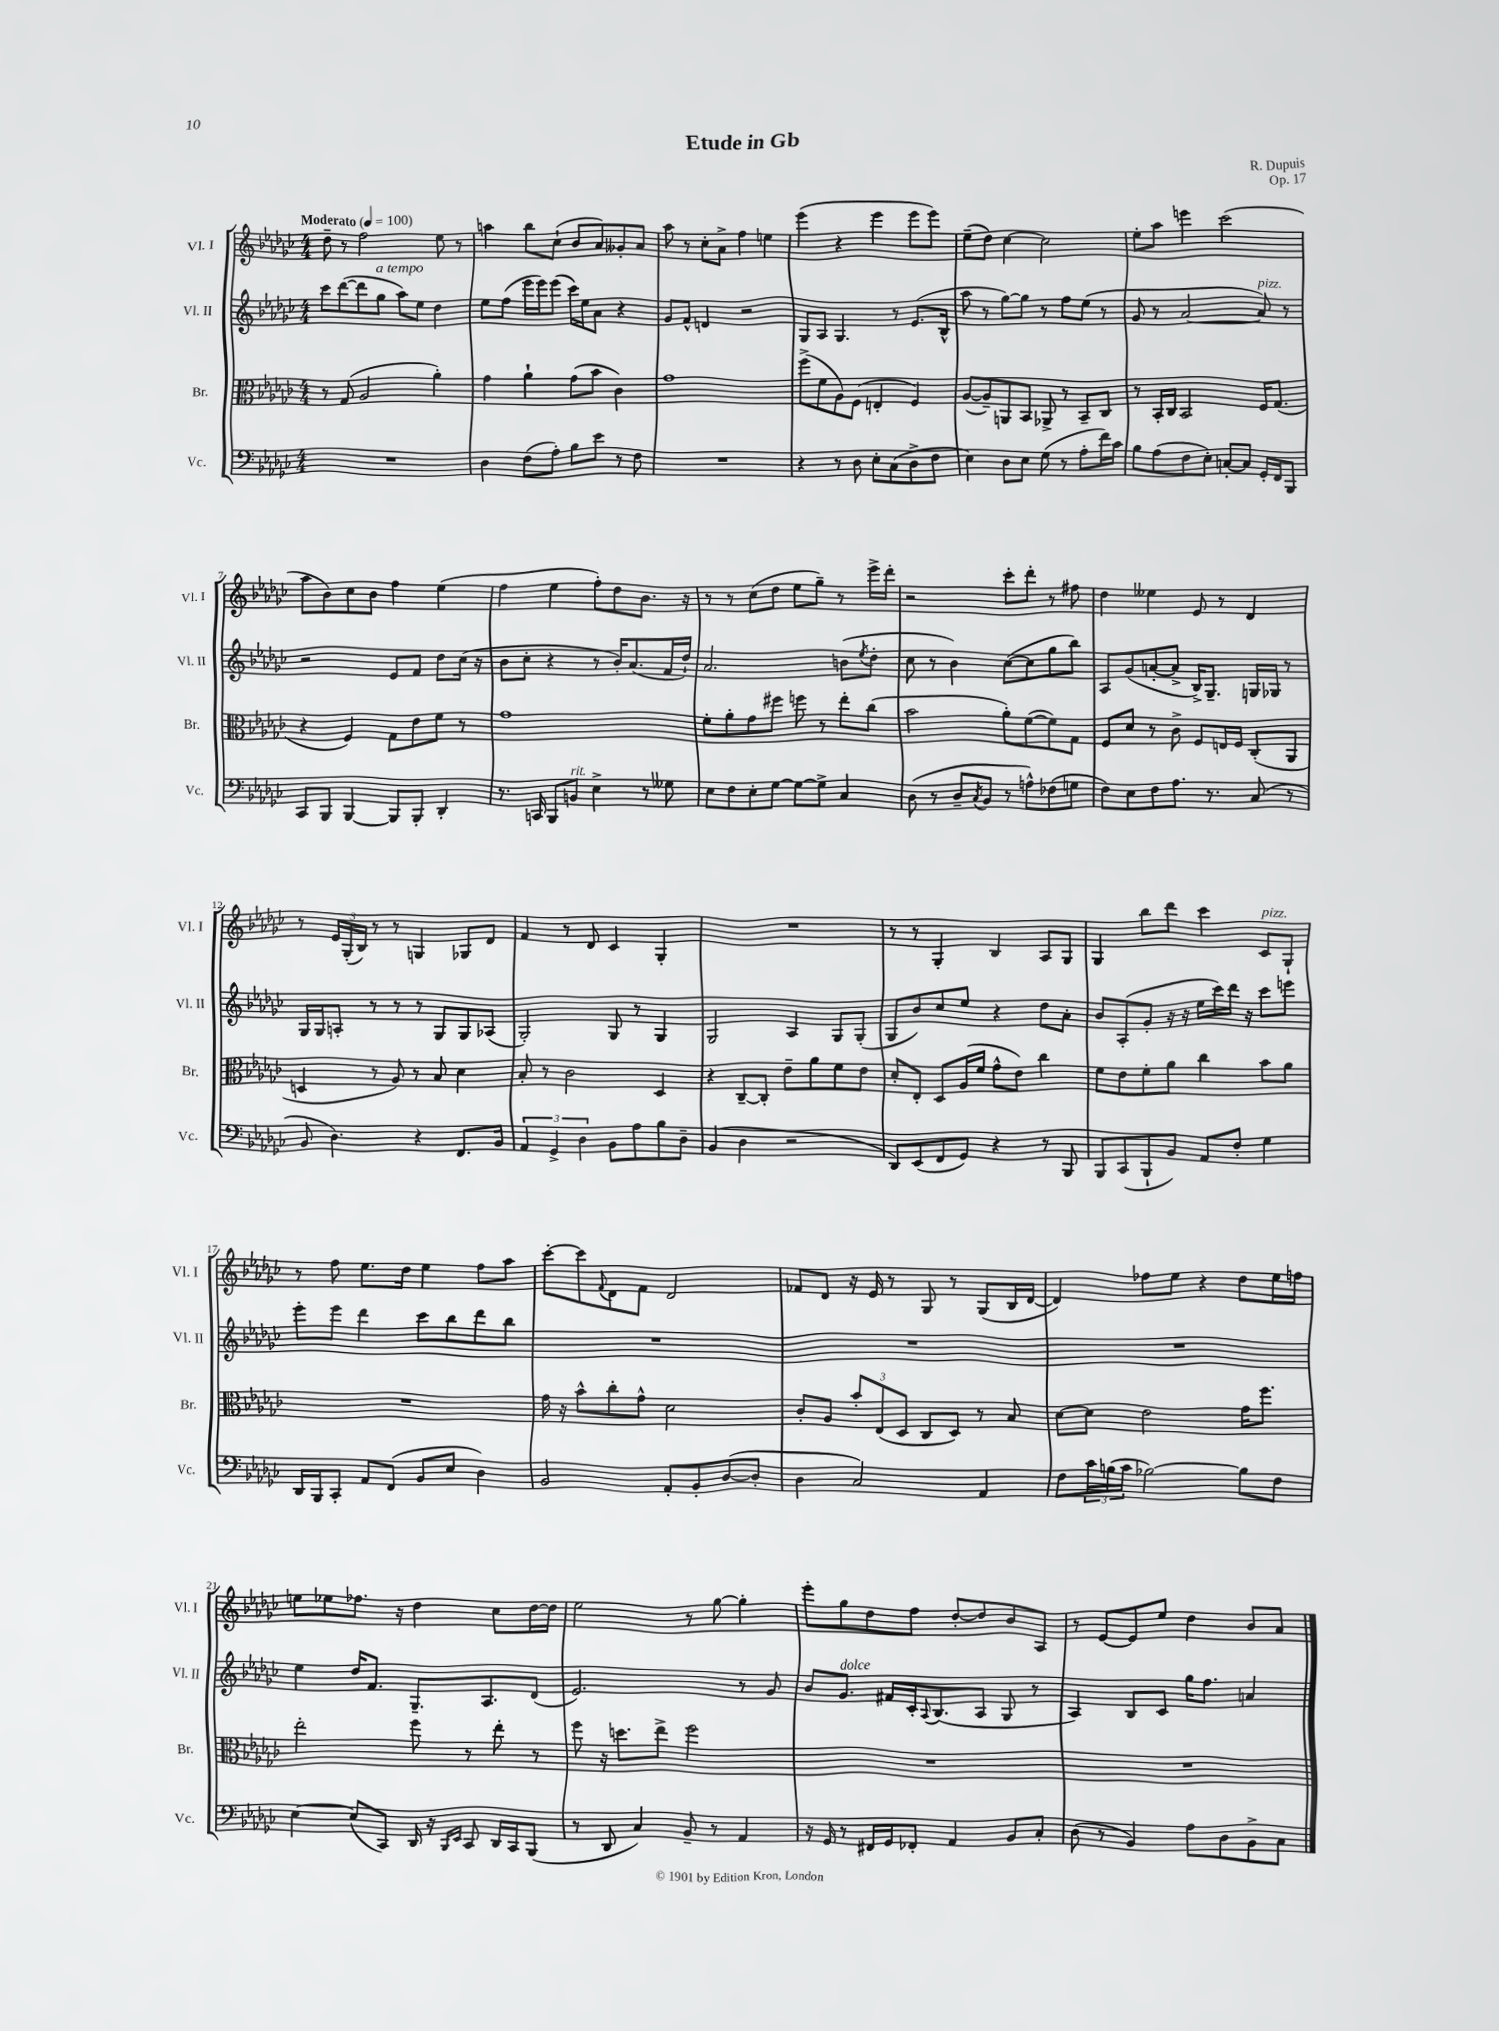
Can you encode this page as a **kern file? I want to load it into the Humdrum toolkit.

**kern	**kern	**kern	**kern
*part4	*part3	*part2	*part1
*staff4	*staff3	*staff2	*staff1
*I"Vc.	*I"Br.	*I"Vl. II	*I"Vl. I
*I'Vc.	*I'Br.	*I'Vl. II	*I'Vl. I
*clefF4	*clefC3	*clefG2	*clefG2
*k[b-e-a-d-g-c-]	*k[b-e-a-d-g-c-]	*k[b-e-a-d-g-c-]	*k[b-e-a-d-g-c-]
*M4/4	*M4/4	*M4/4	*M4/4
*MM100	*MM100	*MM100	*MM100
=1	=1	=1	=1
!	!	!	!LO:TX:a:B:t=Moderato
1r	8r	8ccc-\L	8dd-~\
.	(8G-/	([8ddd-\	8r
.	2A-/	8ddd-\]	2ff\
!	!	!LO:TX:a:i:t=a tempo	!
.	.	8gg-\J	.
.	.	8aa-\L)	.
.	.	8ee-\J	.
.	4a-'\)	4dd-\	8ee-\
.	.	.	8r
=2	=2	=2	=2
4D-\	4g-\	8ee-\L	4aan\
.	.	(8ff\J	.
(8F\L	4a-`\	16eee-\LL	8bb-\L
.	.	16eee-\J)	.
8A-'\J)	.	(8eee-\J	(8cc-`\J
8B-\L	(8g-\L	16ccc-\LL)	8b-/L
.	.	16ee-\J	.
8e-\J	8b-\J	8a-\J	8a-/)
8r	4c-\)	4r	8g--X'/
8F\	.	.	8a-/J
=3	=3	=3	=3
1r	1g-	8g-/L	8aa-\
.	.	8f^^/J	8r
.	.	4dn/	8cc-'\L
.	.	.	8a-^\J
.	.	2r	4ff\
.	.	.	4een\
=4	=4	=4	=4
4r	(8ff^\L	8G-/L	(4eee-\
.	8f\	8A-/J	.
8r	8A-\)	4.G-/	4r
8D-\	(8F\J	.	.
8E-'\L	4En'/	.	4eee-\
(8C-\	.	8r	.
8D-^\	4F/)	(8.e-/L	8eee-\L
8F\J	.	.	8eee-\J)
.	.	16B-^^/Jk	.
=5	=5	=5	=5
4E-\)	([8A-/L	8aa-\	(8ee-~\L
.	8A-~/])	8r	8dd-\J)
8D-\L	8AAn/	[8gg-\L)	[4cc-\
8E-\J	8BB-/J	8gg-\J]	.
(8G-\	8AA-X^/	8r	2cc-\]
8r	8r	8ff\L	.
8A-'\L	8BB-~/L	(8ee-\J	.
16f\L)	8C-/J	8r	.
16c-\JJ	.	.	.
=6	=6	=6	=6
8B-\L	8r	8g-/	8ee-'\L
(8A-\	16BB-'/LL	8r	8aa-\J
.	16C-/JJ	.	.
8F\	2BB-/	[2a-/	4eeen\
8E-'\J)	.	.	.
[8Cn'/L	.	.	(2ccc-\
8C/J]	.	.	.
!	!	!LO:TX:a:i:t=pizz.	!
16GG-'/LL	16F/KL	8a-/])	.
16FF/J	(8.G-/J	.	.
8BBB-/J	.	8r	.
!!LO:LB:g=z
=7	=7	=7	=7
8CC-/L	4r	2r	8aa-\L
8BBB-/J	.	.	8b-\)
[4BBB-/	4F/)	.	8cc-\
.	.	.	8b-\J
8BBB-/L]	8G-\L	8e-/L	4ff\
8BBB-'/J	8e-\	8f/J	.
4DD-'/	8f\J	8dd-\L	(4ee-\
.	8r	(16cc-\Jk	.
.	.	16r	.
=8	=8	=8	=8
8.r	1g-	8b-\L	4ff\
.	.	8cc-'\J	.
16CCn/	.	.	.
8BBB-/L	.	4r	4ee-\
!LO:TX:a:i:t=rit.	!	!	!
8BBn/J	.	.	.
4E-^\	.	8r	8ff'\L)
.	.	16b-'/KL)	8dd-\
.	.	(8.a-/	.
8r	.	.	8.b-\J
8G--X\	.	16f/L	.
.	.	16dd-`/JJ)	16r
=9	=9	=9	=9
8E-\L	8f'\L	2.a-/	8r
8F\	8a-'\	.	8r
8E-'\	8g-\	.	(8cc-\L
[8G-\J	8ff#X\J	.	8dd-\J
8G-\L_	8ffn\	.	8ee-\L
8G-^\J]	8r	.	8gg-~\J)
4C-/	8ee-'\L	(8bn\L	8r
.	.	8qee-/	.
.	(8cc-\J	8dd-'\J	16eee-^\LL
.	.	.	16ddd-'\JJ
=10	=10	=10	=10
(8D-\	2b-\	8cc-\	2r
8r	.	8r	.
8D-~/L	.	4b-\)	.
8qC-/	.	.	.
8BB-/J	.	.	.
8r	8a-'\L)	([8cc-\L	8ccc-'\L
8An^^\L)	([8f\	8cc-\]	8ddd-'\J
(8F-X\	8f\])	8gg-\	8r
8Gn\J	8G-\J	8bb-\J)	8ff#X\
=11	=11	=11	=11
8F\L)	8F/L	8A-/L	4dd-\
8E-\	8d-/J	(8g-/	.
8F\	8r	[8an'/	4ee--X\
8.A-\J	8c-^\	8a^/J]	.
.	8F/L	16B-^/KL)	8e-/
8.r	.	8.G-~/J	.
.	16En/L	.	8r
.	16F/JJ	.	.
(8C-/	(8C-'/L	16Gn/LL	4d-/
.	.	16G-X/JJ	.
8r	8AA-/J	8r	.
!!LO:LB:g=z
=12	=12	=12	=12
8BB-/	4Dn/	16G-/LL	8r
.	.	16G-/J	.
4.D-\)	.	8An'/J	24e-/LL
.	.	.	(24G-'/
.	.	.	24B-/JJ)
.	8r	8r	8r
.	8A-/)	8r	8r
4r	8r	8r	4Gn/
.	8B-/	8G-/L	.
8.FF/L	4d-\	8G-/	8G-X/L
.	.	(8A-X/J	8d-/J
16BB-/Jk	.	.	.
=13	=13	=13	=13
6AA-/	8B-'/	2G-'/)	4f/
.	8r	.	.
6GG-^/	.	.	.
.	2c-\	.	8r
6D-\	.	.	.
.	.	.	8d-/
8BB-\L	.	8G-/	4c-/
8A-\	.	8r	.
8B-\	4D-/	4G-/	4G-'/
8D-~\J	.	.	.
=14	=14	=14	=14
(4BB-/	4r	2G-/	1r
4D-\	[8C-~/L	.	.
.	8C-'/J]	.	.
2r	8e-~\L	4A-/	.
.	8a-\	.	.
.	8f\	8G-/L	.
.	8e-\J	(8G-'/J	.
=15	=15	=15	=15
8DD-/L)	8d-'/L	8G-/L	8r
(8EE-/	8E-'/J	8b-/)	8r
8FF/	8D-/L	8cc-/	4G-'/
8GG-/J)	(16A-/L	8ee-/J	.
.	16f/JJ	.	.
4r	8g-^^\L	4r	4B-/
.	8e-\J)	.	.
8r	4cc-\	8dd-\L	8A-/L
8BBB-/	.	8a-'\J	8G-/J
=16	=16	=16	=16
8BBB-/L	8f\L	8b-/L	4G-/
(8CC-/	8e-\	(8A-'/	.
8BBB-`/	8f'\	8g-'/J	8bb-\L
8BB-/J)	8a-\J	16r	8ddd-\J
.	.	16r	.
8AA-/L	4cc-\	16ee-\LL	4ccc-\
.	.	16ccc-\)	.
8F'/J	.	16ddd-\JJ	.
.	.	16r	.
!	!	!	!LO:TX:a:i:t=pizz.
4G-\	8b-\L	8ccc-\L	8c-/L
.	8a-\J	8eeen\J	8G-`/J
!!LO:LB:g=z
=17	=17	=17	=17
16DD-/LL	1r	8eee-'\L	8r
16BBB-/J	.	.	.
8CC-'/J	.	8eee-\J	8ff\
8AA-/L	.	4ddd-\	8.ee-\L
(8FF/J	.	.	.
.	.	.	16dd-\Jk
8BB-/L	.	8ccc-\L	4ee-\
8E-/J	.	8bb-\	.
4D-\)	.	8ddd-\	8ff\L
.	.	8bb-\J	8aa-\J
=18	=18	=18	=18
2BB-/	16g-\	1r	[8ccc-'\L
.	16r	.	.
.	8b-^^\L	.	8ccc-\]
.	.	.	8qqf/
.	8cc-'\	.	8d-\
.	8g-^^\J	.	8f\J
8AA-'/L	2d-\	.	2d-/
8BB-'/	.	.	.
([8D-/	.	.	.
8D-'/J]	.	.	.
=19	=19	=19	=19
4D-\	8c-'/L	1r	8f-X/L
.	8A-/J	.	8d-/J
2C-/)	12b-'/L	.	16r
.	.	.	16e-/
.	(12E-/	.	.
.	.	.	8r
.	12D-/J	.	.
.	8C-/L	.	8G-/
.	8D-/J)	.	8r
4AA-/	8r	.	(8G-/L
.	8B-/	.	16B-/L
.	.	.	[16d-/JJ
=20	=20	=20	=20
8F\L	[8d-\L	1r	4d-/])
24c-\L	8d-\J]	.	.
(24Bn\	.	.	.
24c-\JJ	.	.	.
[2B-X\)	2e-\	.	8ff-X\L
.	.	.	8ee-\J
.	.	.	4r
8B-\L]	16g-\KL	.	8dd-\L
.	8.ff\J	.	.
8F\J	.	.	16ee-\L
.	.	.	16ffn\JJ
!!LO:LB:g=z
=21	=21	=21	=21
[4E-\	2ee-'\	4ee-\	8een\L
.	.	.	8ee-X\
(8E-/L]	.	16dd-/KL	8.ff-X\J
.	.	8.f/J	.
8CC-/J)	.	.	.
.	.	.	16r
16DD-/	8ff\	8.G-~/L	4dd-\
16r	.	.	.
16qqBBB-/LL	.	.	.
16qqEE-/JJ	.	.	.
8CC-/	8r	.	.
.	.	8.A-/	.
16DD-/LL	8ee-'\	.	8cc-\L
16CC-/J	.	.	.
(8BBB-/J	8r	(8d-/J	[16dd-\L
.	.	.	16dd-\JJ]
=22	=22	=22	=22
8r	8ff\	2.e-/)	2ee-\
8DD-/	16r	.	.
.	8.ddn\L	.	.
4C-/)	.	.	.
.	8ee-^\J	.	.
8BB-~/	2ff\	.	8r
8r	.	.	[8gg-\
4AA-/	.	8r	4gg-'\]
.	.	8g-/	.
=23	=23	=23	=23
16r	1r	8b-/L	8eee-'\L
16GG-/	.	.	.
!	!	!LO:TX:a:i:t=dolce	!
8r	.	8.g-/J	8gg-\
16FF#X/LL	.	.	8dd-\
16GG-/J	.	16f#X/LL	.
8FF-X'/J	.	16c-'/J	8ff\J
.	.	8qqA-/	.
.	.	(8.B-/	.
4AA-/	.	.	[8dd-'/L
.	.	8A-/J	8dd-/]
8BB-/L	.	8G-/	8b-/
8C-'/J	.	8r	8A-/J
=24	=24	=24	=24
(8D-\	1r	4A-/)	8r
8r	.	.	[8e-/L
4BB-/)	.	8B-/L	8e-/]
.	.	8c-/J	8ee-/J
8A-\L	.	16gg-\KL	4dd-\
.	.	8.ff\J	.
8D-\	.	.	.
8BB-^\	.	4an/	8b-/L
8C-\J	.	.	8a-/J
==	==	==	==
*-	*-	*-	*-
